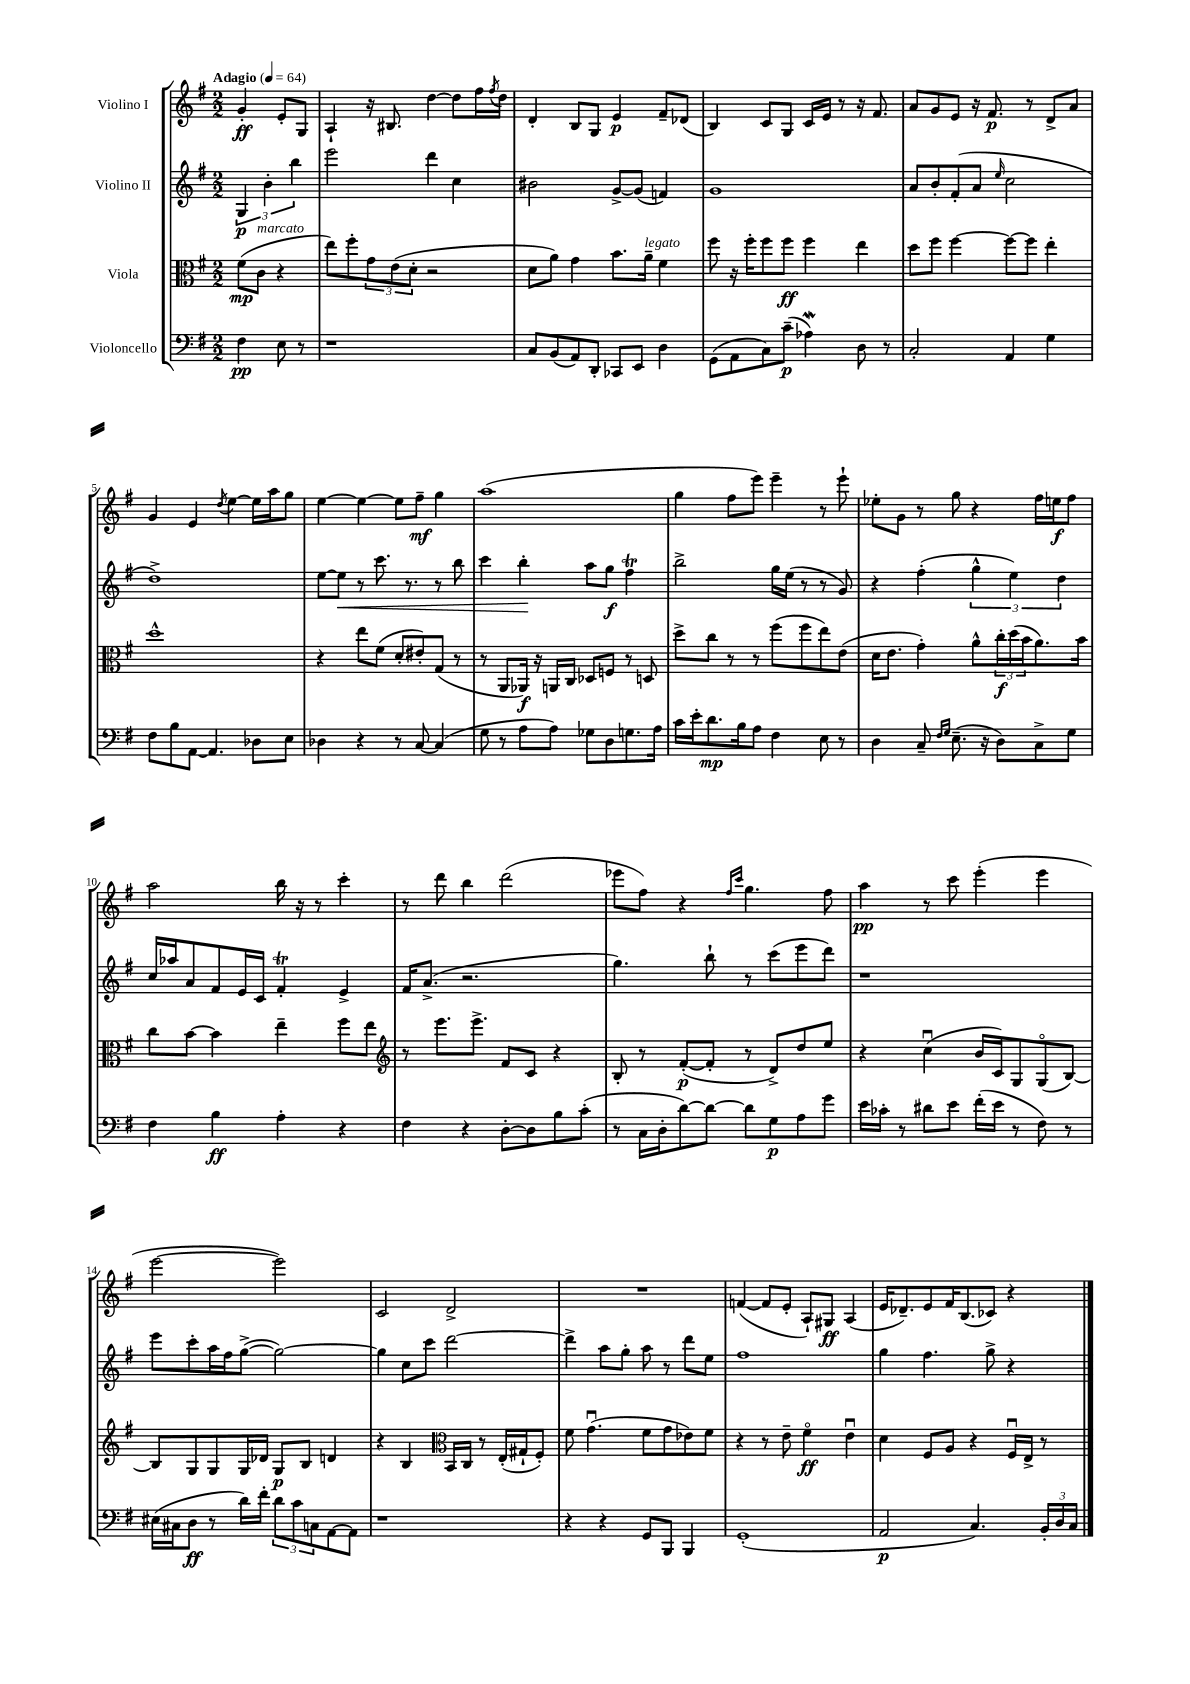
<<
\new StaffGroup <<
\new Staff = "s0" \with { instrumentName = "Violino I" } {
    \clef treble \key g \major \numericTimeSignature \time 2/2 \partial 2 \tempo "Adagio" 4 = 64
    g'4-.\ff e'8-. g8 |
    a4-! r16 bis8. d''4~ d''8 fis''16 \acciaccatura { fis''8 } d''16 |
    d'4-. b8 g8 e'4\p fis'8-- des'8( |
    b4) c'8 g8 c'16 e'16 r8 r16 fis'8. |
    a'8 g'8 e'8 r16 fis'8.\p r8 d'8-> a'8 |
    g'4 e'4 \acciaccatura { d''8 } e''4~ e''16 a''16 g''8 |
    e''4~ e''4~ e''8 fis''8--\mf g''4 |
    a''1( |
    g''4 fis''8 e'''8) e'''4-- r8 e'''8-! |
    ees''8-. g'8 r8 g''8 r4 fis''16 e''16\f fis''8 |
    a''2 b''16 r16 r8 c'''4-. |
    r8 d'''8 b''4 d'''2( |
    ees'''8 fis''8) r4 \grace { fis''16 c'''16 } g''4. fis''8 |
    a''4\pp r8 c'''8 e'''4-.( e'''4 |
    e'''2~ e'''2) |
    c'2 d'2-> |
    R1 |
    f'4~( f'8 e'8-. a8-!) gis8\ff a4( |
    e'16 des'8.--) e'8 fis'16 b8.( ces'8) r4 \bar "|." |
}
\new Staff = "s1" \with { instrumentName = "Violino II" } {
    \clef treble \key g \major \numericTimeSignature \time 2/2 \partial 2
    \tuplet 3/2 { g4\p b'4-. b''4 } |
    e'''2 d'''4 c''4 |
    bis'2 g'8~-> g'8( f'4) |
    g'1 |
    a'8 b'8-. fis'8-.( a'8 \grace { e''16 } c''2 |
    d''1->) |
    e''8~ e''8\< r8 c'''8. r8. r8 b''8 |
    c'''4 b''4-.\! a''8 g''8\f fis''4\trill |
    b''2-> g''16 e''16( r8 r8 g'8) |
    r4 fis''4-.( \tuplet 3/2 { g''4-^ e''4) d''4 } |
    c''16 aes''16 a'8 fis'8 e'16 c'16 fis'4-.\trill e'4-> |
    fis'16 a'8.->( r2. |
    g''4.) b''8-! r8 c'''8( e'''8 d'''8) |
    r1 |
    e'''8 c'''8-. a''16 fis''16 g''8~->( g''2~) |
    g''4 c''8 c'''8 d'''2~ |
    d'''4-> a''8 g''8-. a''8 r8 d'''8 e''8 |
    fis''1 |
    g''4 fis''4. g''8-> r4 \bar "|." |
}
\new Staff = "s2" \with { instrumentName = "Viola" } {
    \clef alto \key g \major \numericTimeSignature \time 2/2 \partial 2
    fis'8\mp( c'8^\markup { \italic "marcato" } r4 |
    e''8) fis''8-. \tuplet 3/2 { g'8 e'8( d'8-. } r2 |
    d'8 a'8) g'4 b'8. a'16--^\markup { \italic "legato" } fis'4 |
    fis''8 r16 fis''16-. fis''8 fis''8\ff fis''4 e''4 |
    d''8 fis''8 fis''4~ fis''8~ fis''8 e''4-. |
    d''1-^ |
    r4 e''8 fis'8( d'8-. eis'8-.) g8( r8 |
    r8 a,8 aes,16\f) r16 a,16 c16 des8 f8 r8 d8 |
    d''8-> c''8 r8 r8 fis''8( fis''8 e''8) e'8( |
    d'16 e'8. g'4-.) a'8-^ \tuplet 3/2 { c''16-.\f d''16( b'16 } a'8.) b'16 |
    c''8 b'8~ b'4 e''4-- fis''8 e''8 |
    \clef treble r8 e'''8. e'''8.-> fis'8 c'8 r4 |
    b8-. r8 fis'8~-.\p( fis'8-. r8 d'8->) d''8 e''8 |
    r4 c''4\downbow( b'16 c'16) g8 g8\flageolet( b8~) |
    b8 g8 g8 g16 des'16 g8\p b8 d'4 |
    r4 b4 \clef alto b,16 c16 r8 e16-.( gis16-! fis8-.) |
    fis'8 g'4.\downbow( fis'8 g'8 ees'8) fis'8 |
    r4 r8 e'8-- fis'4\flageolet\ff e'4\downbow |
    d'4 fis8 a8 r4 fis16\downbow e16-> r8 \bar "|." |
}
\new Staff = "s3" \with { instrumentName = "Violoncello" } {
    \clef bass \key g \major \numericTimeSignature \time 2/2 \partial 2
    fis4\pp e8 r8 |
    r1 |
    c8 b,8( a,8) d,8-. ces,8 e,8 d4 |
    g,8( a,8 c8) c'8--\p( aes4\mordent) d8 r8 |
    c2-. a,4 g4 |
    fis8 b8 a,8~ a,4. des8 e8 |
    des4 r4 r8 c8~ c4( |
    g8 r8 a8 a8) ges8 d8 g8. a16 |
    c'16 e'16-. d'8.\mp b16 a8 fis4 e8 r8 |
    d4 c8-- \grace { fis16 g16 } e8.--( r16 d8) c8-> g8 |
    fis4 b4\ff a4-. r4 |
    fis4 r4 d8~-. d8 b8 c'8-.( |
    r8 c16 d16-. d'8~) d'8~ d'8 g8\p a8 g'8 |
    e'16 ces'16-. r8 dis'8 e'8 fis'16-.( e'16 r8 fis8) r8 |
    eis16( cis16 d8\ff r8 d'16) fis'16-. \tuplet 3/2 { d'8 c'8 c8 } a,8~ a,8 |
    r1 |
    r4 r4 g,8 b,,8 b,,4 |
    g,1-.( |
    a,2\p c4.) \tuplet 3/2 { b,16-. d16 c16 } \bar "|." |
}
>>
>>
